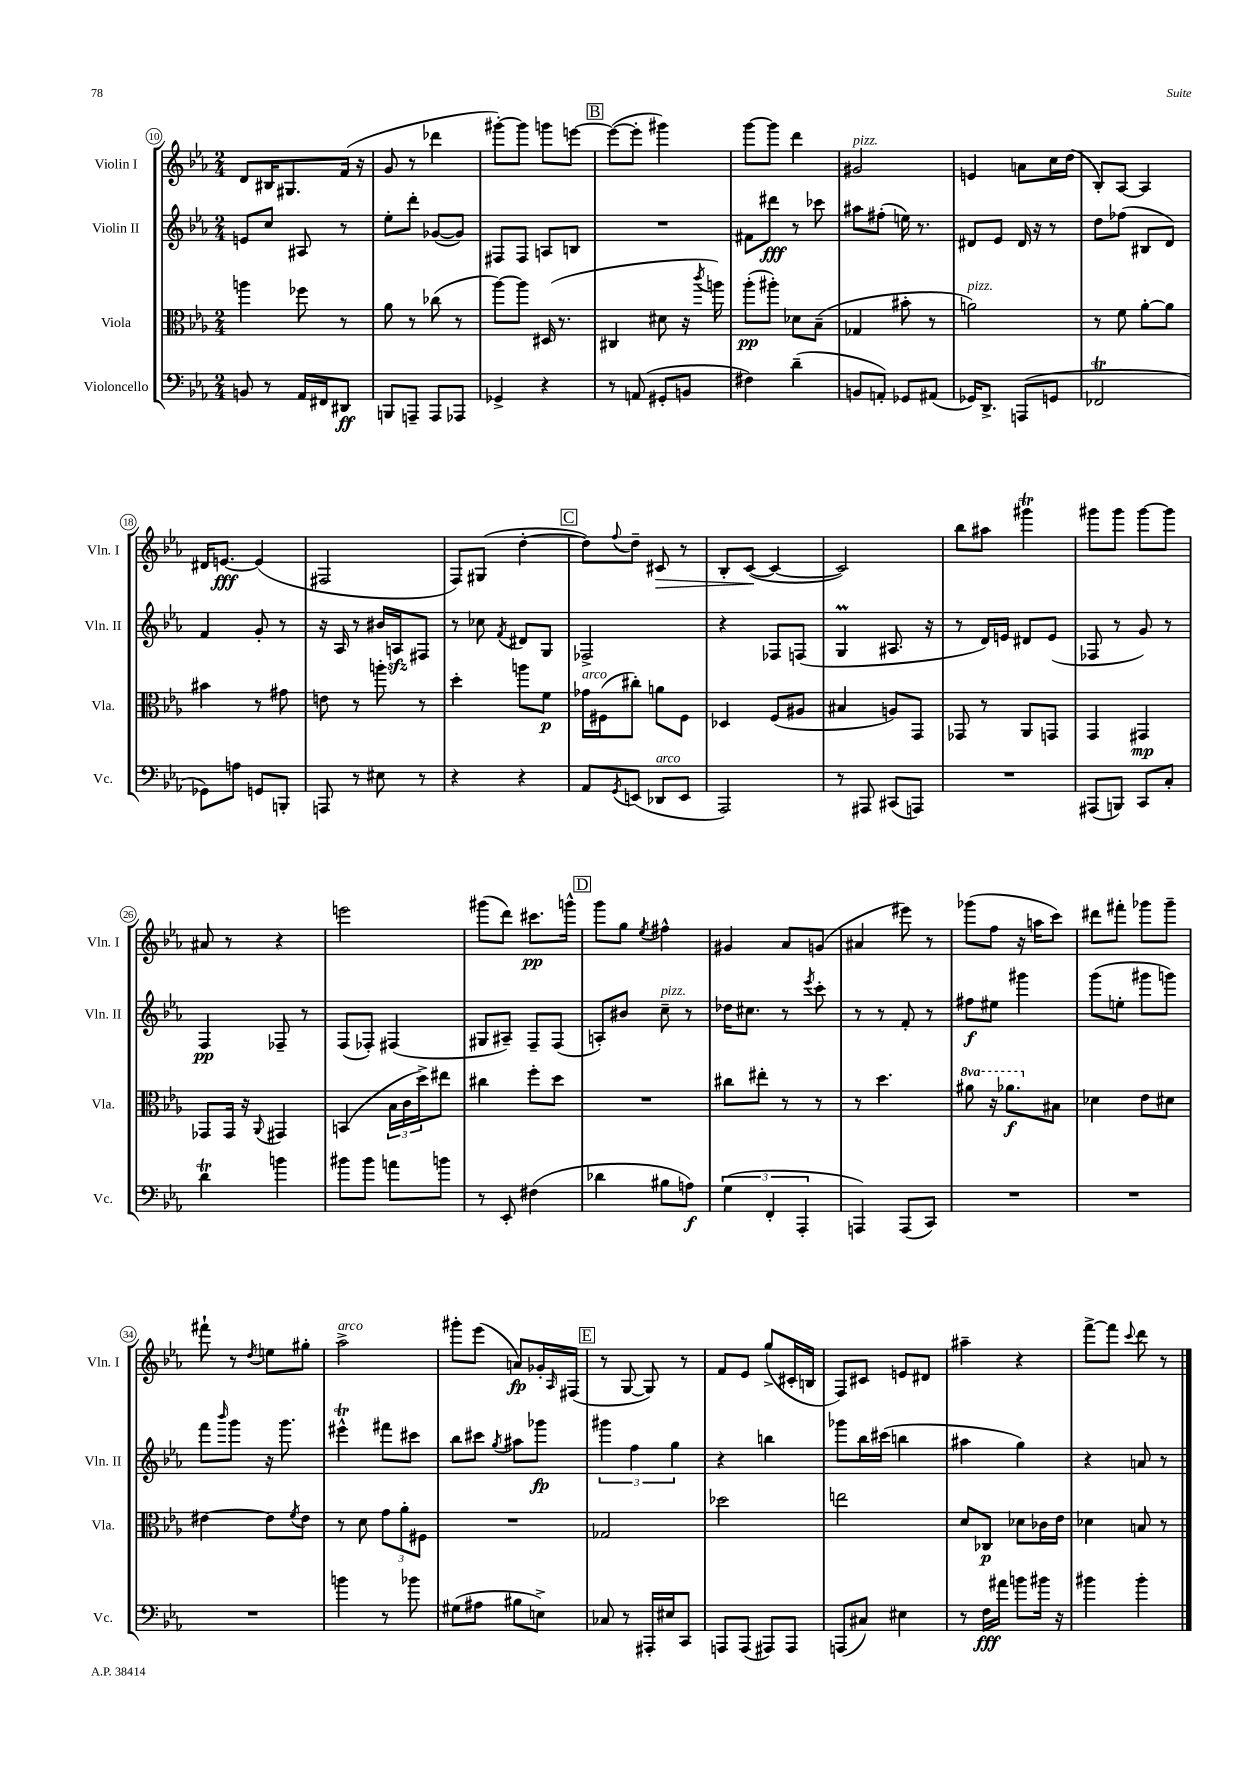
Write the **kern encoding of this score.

**kern	**kern	**kern	**kern
*staff4	*staff3	*staff2	*staff1
*clefF4	*clefC3	*clefG2	*clefG2
*k[b-e-a-]	*k[b-e-a-]	*k[b-e-a-]	*k[b-e-a-]
*M2/4	*M2/4	*M2/4	*M2/4
8BB	4aa	8e	8d
8r	.	8cc	16B#
.	.	.	8.G#
16AA-	8ff-	8A#	.
16FF#	.	.	.
8DD#	8r	8r	(16f
.	.	.	16r
=	=	=	=
8BBB	8a-	8ee-'	8g
8AAA~	8r	8ddd'	8r
8AAA	(8cc-	([8g-	4ddd-
8AAA-	8r	8g-])	.
=	=	=	=
4GG-^	[8aa-)	8F#	[8ggg#')
.	8aa-]	8F#	8ggg#]
4r	(16D#	8A	8ggg
.	8.r	.	.
.	.	8B	[8eee
=	=	=	=
8r	4C#	2r	(8eee_
(8AA	.	.	8eee']
8GG#'	8d#	.	4ggg#)
8BB	16r	.	.
.	8qccc	.	.
.	16aa)	.	.
=	=	=	=
4F#)	(8aa-'	8f#	[8ggg
.	8aa#')	8ddd#	8ggg]
(4d~	8d-	8r	4ddd
.	(8B-~	8ccc-	.
=	=	=	=
8BB	4G-	8aa#	2g#
8AA')	.	(8ff#'	.
8GG-	8b#'	16ee)	.
.	.	8.r	.
(8AA#	8r	.	.
=	=	=	=
16GG-)	2a)	8d#	4e
8.DD^	.	.	.
.	.	8e-	.
(8AAA	.	16d#	8a
.	.	16r	.
8GG	.	8r	16cc
.	.	.	(16dd
=	=	=	=
2FF-	8r	8dd	8B-')
.	8f	(8ff-	[8A-
.	[8a-'	8B#	4A-]
.	8a-]	8d)	.
=	=	=	=
8GG-)	4b#	4f	16d#
.	.	.	[8.e
8A	.	.	.
8GG	8r	8g'	(4e]
8BBB'	8g#	8r	.
=	=	=	=
8AAA	8e	16r	2F#
.	.	16A-	.
8r	8r	8r	.
8E#	8aa'	16b#	.
.	.	16A	.
8r	8r	8F#	.
=	=	=	=
4r	4dd'	8r	8F)
.	.	8cc-	(8G#
.	.	8qf	.
4r	8aa	8d#	[4dd'
.	8f	8G	.
=	=	=	=
8AA-	16g-	2F-^	8dd])
.	(16F#	.	.
8qGG	.	.	8qqff
(8EE	8cc#')	.	8dd~
8DD-	8a	.	8c#
8EE	8F#	.	8r
=	=	=	=
2AAA-)	4D-	4r	8B-'
.	.	.	([8c
.	(8F	8F-	4c_
.	8A#	(8F	.
=	=	=	=
8r	4B#	4G	2c])
8AAA#	.	.	.
(8CC#	8A)	8.A#	.
8AAA)	8GG	.	.
.	.	16r	.
=	=	=	=
2r	8GG-	8r	8bb-
.	8r	16d)	8aa#
.	.	16e	.
.	8AA-	8d#	4ggg#
.	8GG	(8e	.
=	=	=	=
(8AAA#	4GG	8F-	8ggg#
8BBB)	.	8r	8ggg#
8CC	4GG#	8g)	[8ggg#
8C'	.	8r	8ggg#]
=	=	=	=
4d	8GG-	4F	8a#
.	16GG-	.	8r
.	16r	.	.
.	8qqAA-	.	.
4b	4GG#	8F-~	4r
.	.	8r	.
=	=	=	=
8b#	(4BB	(8F	2eee
8b#	.	8F-')	.
8a	24B-	(4F#	.
.	24c	.	.
.	24dd^)	.	.
8b	8ee#	.	.
=	=	=	=
8r	4cc#	8G#	(8ggg#
8EE-'	.	8A#~)	8ddd)
(4F#	8ff'	8F~	8.ccc#
.	8dd	(8F	.
.	.	.	16ggg^^
=	=	=	=
4d-	2r	8A')	8ggg
.	.	8b#	8gg
.	.	.	8qee-
8B#	.	8cc~	4ff#^^
8A)	.	8r	.
=	=	=	=
(6G	8cc#	16dd-	4g#
.	.	8.cc#	.
.	8ee#'	.	.
6FF'	.	.	.
.	8r	8r	8a-
6AAA-'	.	.	.
.	.	8qeee-	.
.	8r	8ccc'	(8g
=	=	=	=
4AAA)	8r	8r	4a#
.	4.dd	8r	.
(8AAA	.	8f'	8eee#)
8CC)	.	8r	8r
=	=	=	=
2r	8aa#	8ff#	(8ggg-
.	16r	8ee#	8ff
.	8.aa-	.	.
.	.	4ggg#	16r
.	.	.	16aa
.	8B#	.	8ccc)
=	=	=	=
2r	4d-	(8ggg	8ddd#
.	.	8ee'	8fff#'
.	8e-	8ggg#	8ggg-
.	8d#	8ggg)	8ggg-~
=	=	=	=
2r	[4e#	8fff	8fff#`
.	.	16qqbbb-	.
.	.	8ggg	8r
.	.	.	8qdd
.	8e#]	16r	8ee
.	.	8.ggg	.
.	8qf	.	.
.	8e#	.	8gg#'
=	=	=	=
4b	8r	4eee#^^	2aa-^
.	8d	.	.
8r	12g	8fff#	.
.	12a-'	.	.
8b-	.	8ccc#	.
.	12F#	.	.
=	=	=	=
(8G#	2r	8bb-	8ggg#'
8A#	.	8ccc#	(8eee-
.	.	8qgg	.
8B#	.	8aa#	8a)
8E^)	.	8ggg-	16g-'
.	.	.	16qqA-
.	.	.	(16F#
=	=	=	=
8C-	2G-	6ggg#	8r
8r	.	.	[8G
.	.	6ff	.
16AAA#'	.	.	8G])
16E#	.	.	.
.	.	6gg	.
8CC	.	.	8r
=	=	=	=
8AAA	2dd-	4r	8f
(8AAA	.	.	8e-
8AAA#)	.	4bb	(8gg^
8AAA#	.	.	16c#'
.	.	.	16B
=	=	=	=
(8AAA	2ee	8ggg-	8F)
8C#)	.	16bb-	8c#
.	.	(16ccc#	.
4E#	.	4bb	8e
.	.	.	8d#
=	=	=	=
8r	8d	4aa#	4aa#~
16F	8C-	.	.
16a#	.	.	.
8b	8d-	4gg)	4r
16b#	16c-	.	.
16r	16e-	.	.
=	=	=	=
4b#	4d-	4r	[8fff^
.	.	.	8fff]
.	.	.	8qqccc
4b#'	8B	8a	8ddd
.	8r	8r	8r
==	==	==	==
*-	*-	*-	*-
